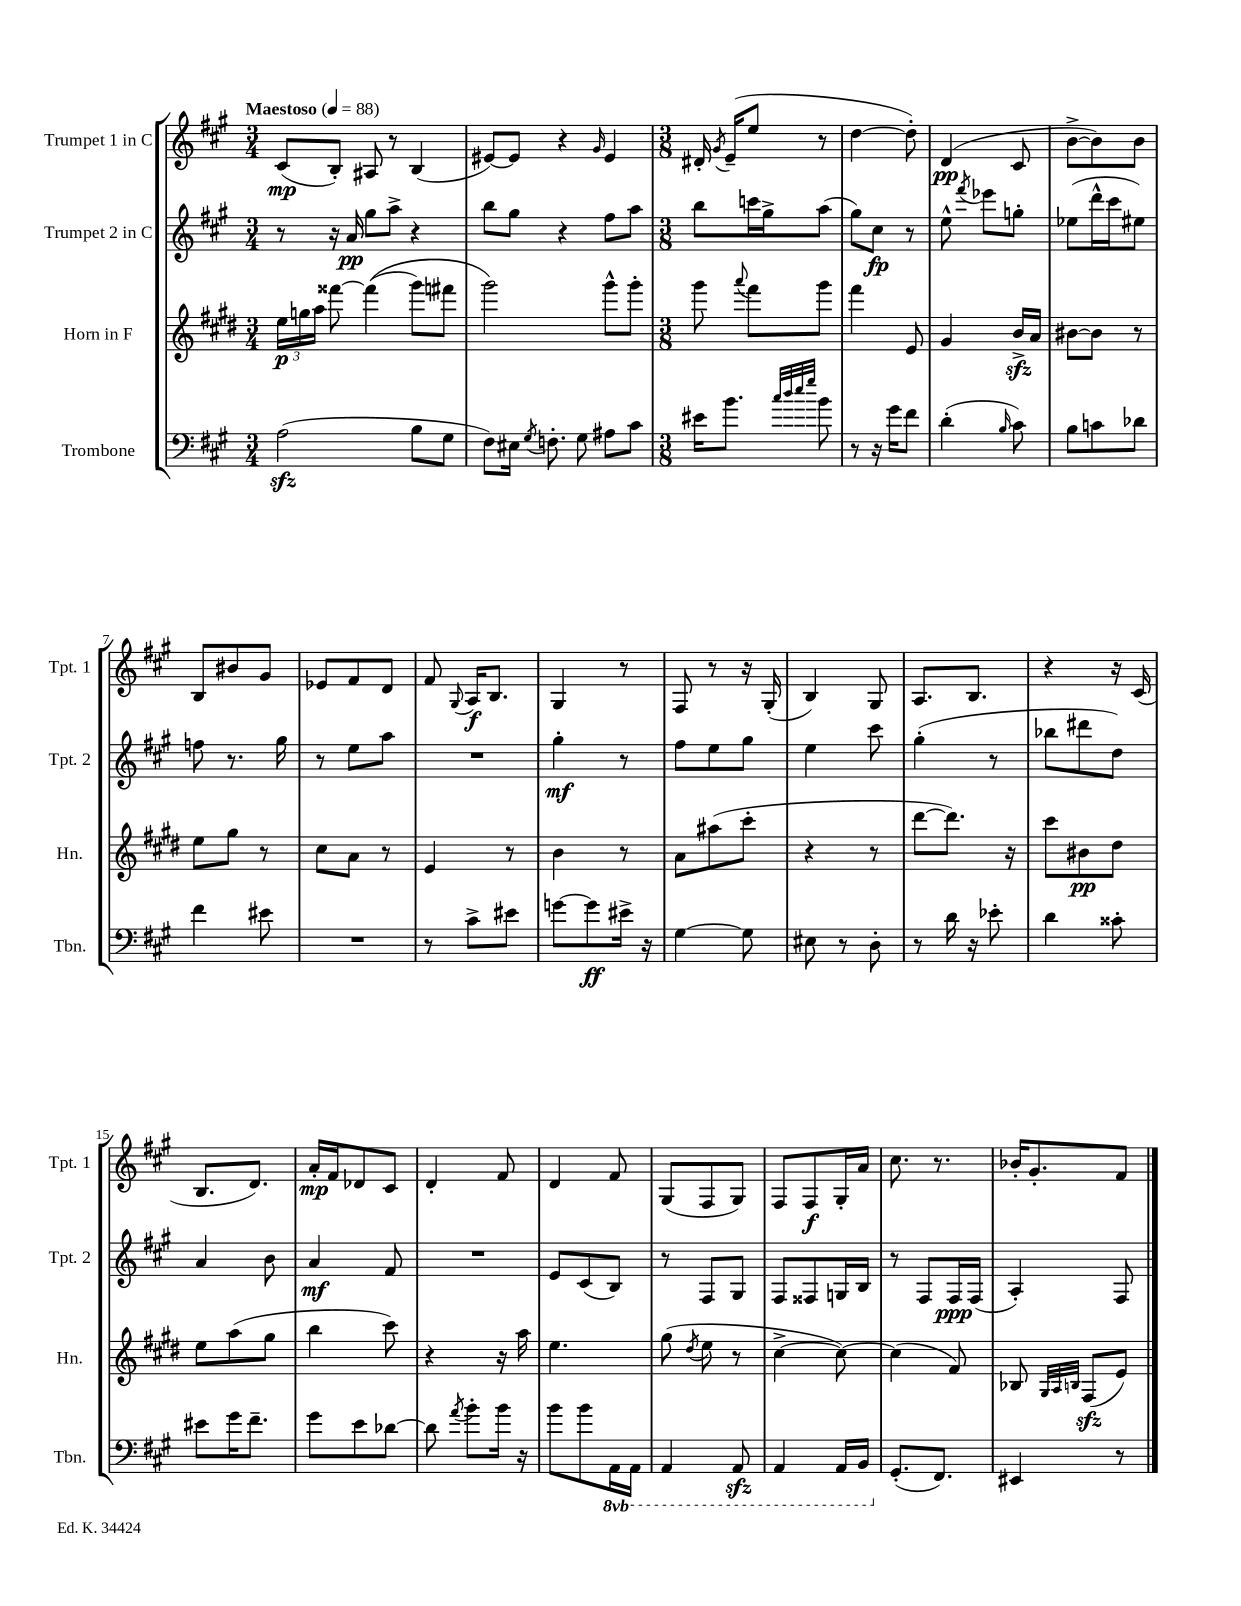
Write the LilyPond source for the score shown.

<<
\new StaffGroup <<
\new Staff = "s0" \with { instrumentName = "Trumpet 1 in C" shortInstrumentName = "Tpt. 1" } {
    \clef treble \key a \major \numericTimeSignature \time 3/4 \tempo "Maestoso" 4 = 88
    \autoBeamOff cis'8[\mp( b8]-.) ais8 r8 b4( |
    eis'8[~) eis'8] r4 \grace { gis'16 } eis'4 |
    \numericTimeSignature \time 3/8 dis'16-. \acciaccatura { gis'8 } e'16[--( e''8] r8 |
    d''4~ d''8-.) |
    d'4\pp( cis'8 |
    b'8[~-> b'8) b'8] |
    b8[ bis'8 gis'8] |
    ees'8[ fis'8 d'8] |
    fis'8 \appoggiatura { gis8 } a16[\f b8.] |
    gis4 r8 |
    fis8 r8 r16 gis16-.( |
    b4) gis8 |
    a8.[ b8.] |
    r4 r16 cis'16( |
    b8.[ d'8.]) |
    a'16[-.\mp fis'16 des'8 cis'8] |
    d'4-. fis'8 |
    d'4 fis'8 |
    gis8[( fis8 gis8]) |
    fis8[ fis8\f gis16-. a'16] |
    cis''8. r8. |
    bes'16[-. gis'8.-. fis'8] \bar "|." |
}
\new Staff = "s1" \with { instrumentName = "Trumpet 2 in C" shortInstrumentName = "Tpt. 2" } {
    \clef treble \key a \major \numericTimeSignature \time 3/4
    \autoBeamOff r8 r16 a'16\pp gis''8[ a''8]-> r4 |
    b''8[ gis''8] r4 fis''8[ a''8] |
    \numericTimeSignature \time 3/8 b''8[ c'''16 gis''16-> a''8]( |
    gis''8[) cis''8]\fp r8 |
    e''8-^ \acciaccatura { fis'''8 } ees'''8[ g''8]-. |
    ees''8[( d'''16-^ cis'''16 eis''8]) |
    f''8 r8. gis''16 |
    r8 e''8[ a''8] |
    R4. |
    gis''4-.\mf r8 |
    fis''8[ e''8 gis''8] |
    e''4 cis'''8 |
    gis''4-.( r8 |
    bes''8[ dis'''8 d''8]) |
    a'4 b'8 |
    a'4\mf fis'8 |
    R4. |
    e'8[ cis'8( b8]) |
    r8 fis8[ gis8] |
    fis8[ fisis8 g16 b16] |
    r8 fis8[ fis16\ppp fis16]( |
    a4-.) fis8 \bar "|." |
}
\new Staff = "s2" \with { instrumentName = "Horn in F" shortInstrumentName = "Hn." } {
    \clef treble \key e \major \numericTimeSignature \time 3/4
    \autoBeamOff \tuplet 3/2 { e''16[\p g''16 a''16] } fisis'''8~ fisis'''4(\( gis'''8[) fis'''8] |
    gis'''2\) gis'''8[-^ gis'''8]-. |
    \numericTimeSignature \time 3/8 gis'''8 \appoggiatura { a'''8 } fis'''8[ gis'''8] |
    fis'''4 e'8 |
    gis'4 b'16[->\sfz a'16] |
    bis'8[~ bis'8] r8 |
    e''8[ gis''8] r8 |
    cis''8[ a'8] r8 |
    e'4 r8 |
    b'4 r8 |
    a'8[ ais''8( cis'''8]-. |
    r4 r8 |
    dis'''8[~ dis'''8.]) r16 |
    cis'''8[ bis'8\pp dis''8] |
    e''8[ a''8( gis''8] |
    b''4 cis'''8) |
    r4 r16 a''16 |
    e''4. |
    gis''8( \acciaccatura { dis''8 } e''8 r8 |
    cis''4~-> cis''8~) |
    cis''4( fis'8) |
    bes8 \grace { gis32[ a32 b32] } fis8[\sfz( e'8]) \bar "|." |
}
\new Staff = "s3" \with { instrumentName = "Trombone" shortInstrumentName = "Tbn." } {
    \clef bass \key a \major \numericTimeSignature \time 3/4 \set Staff.ottavationMarkups = #ottavation-simple-ordinals
    \autoBeamOff a2\sfz( b8[ gis8] |
    fis8[) eis16] \acciaccatura { gis8 } f8.-. gis8 ais8[ cis'8] |
    \numericTimeSignature \time 3/8 eis'16[ b'8.] \grace { cis''32[ d''32 e''32 gis''32] } b'8 |
    r8 r16 gis'16[ fis'8] |
    d'4-.( \grace { b16 } cis'8) |
    b8[ c'8 des'8] |
    fis'4 eis'8 |
    R4. |
    r8 cis'8[-> eis'8] |
    g'8[~ g'8\ff eis'16]-> r16 |
    gis4~ gis8 |
    eis8 r8 d8-. |
    r8 d'16 r16 ees'8-. |
    d'4 cisis'8-. |
    eis'8[ gis'16 fis'8.]-- |
    gis'8[ e'8 des'8]~ |
    des'8 \acciaccatura { a'8 } b'8[-. b'16] r16 |
    b'8[ b'8 \ottava #-1 a,,16 a,,16] |
    a,,4 a,,8\sfz |
    a,,4 a,,16[ b,,16] \ottava #0 |
    gis,8.[-.( fis,8.]) |
    eis,4 r8 \bar "|." |
}
>>
>>
